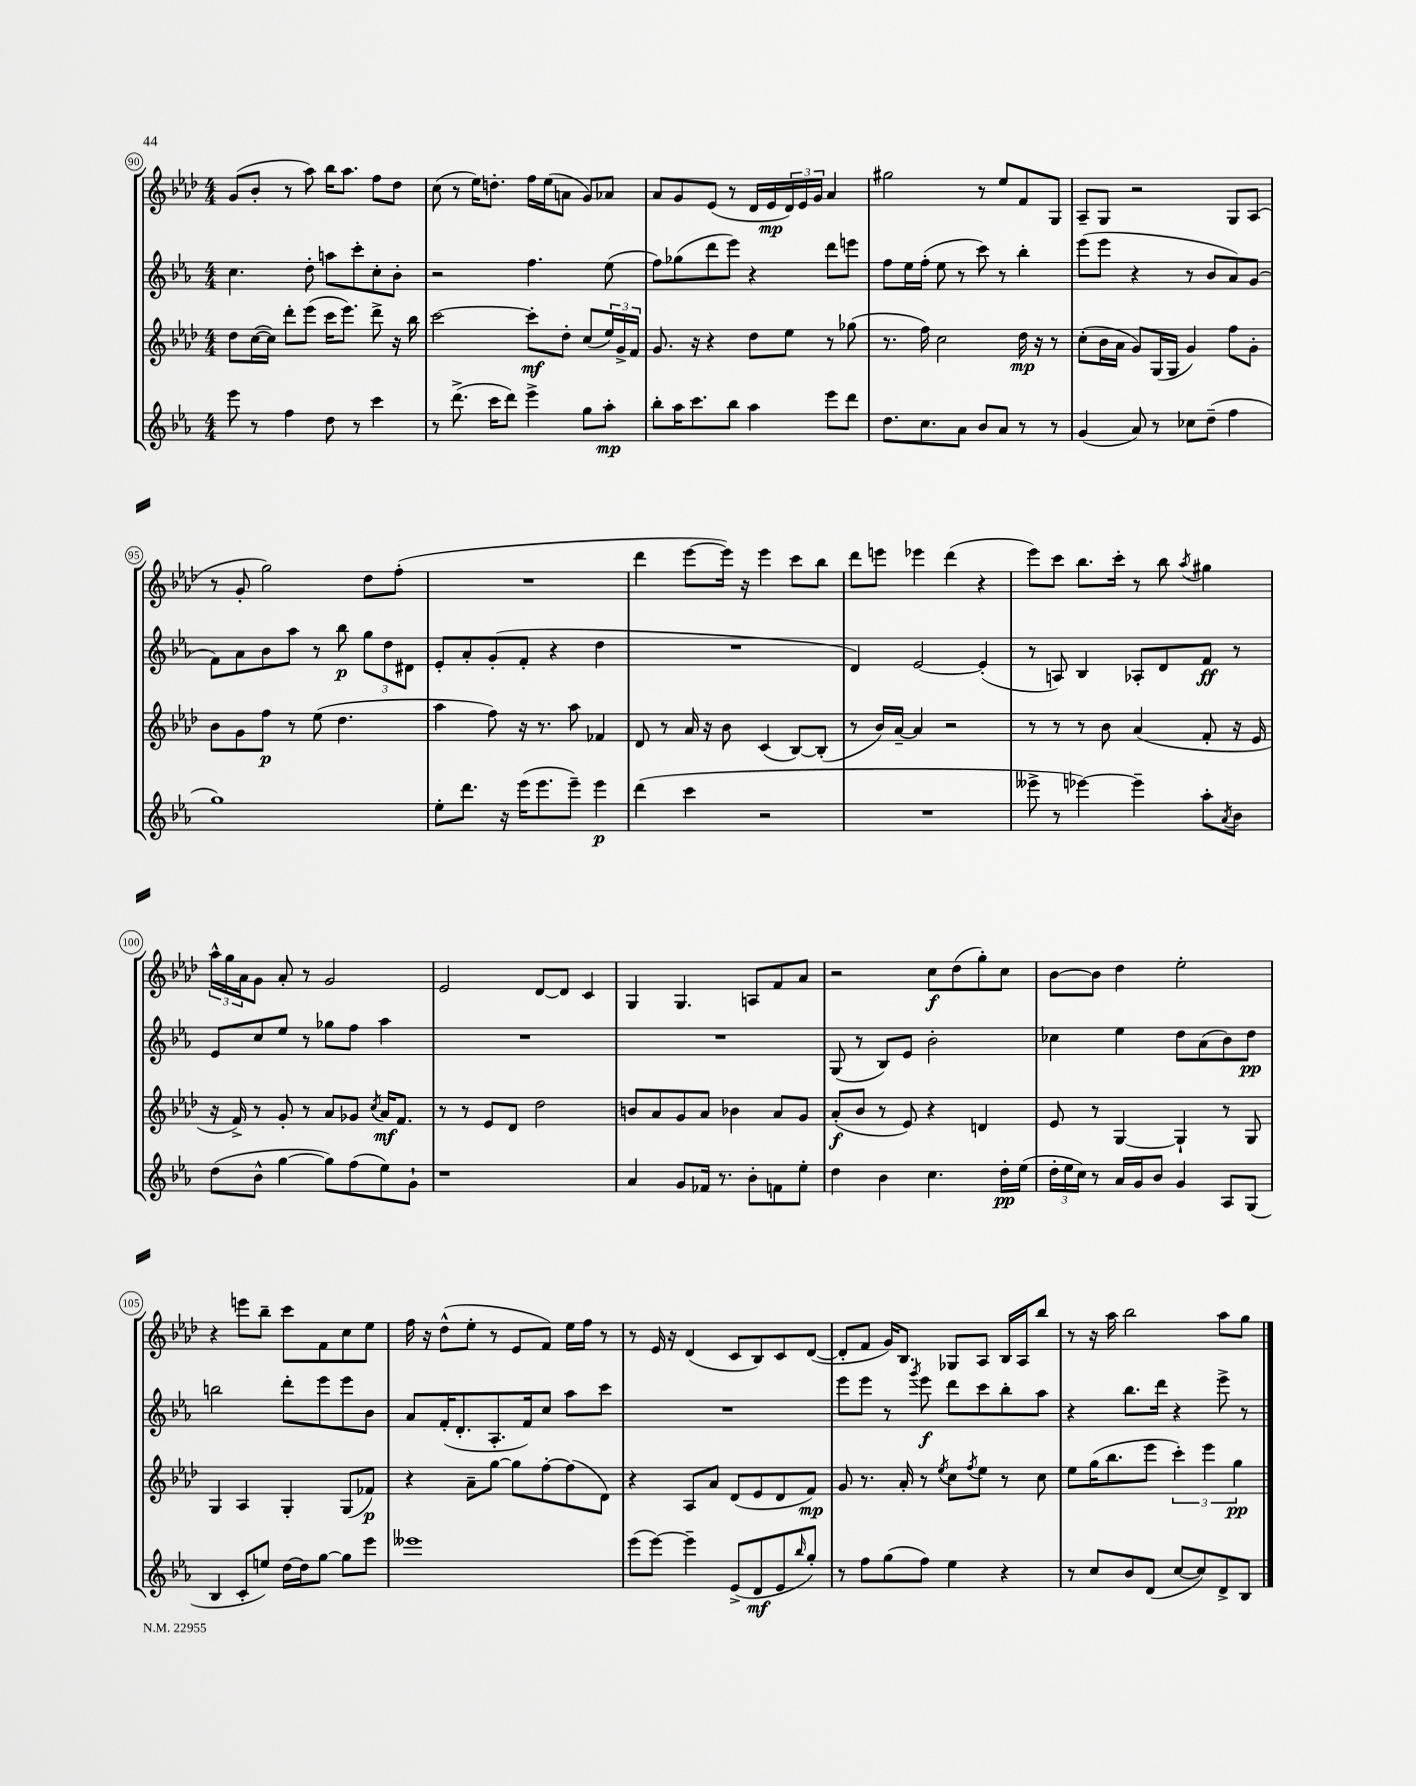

**kern	**kern	**kern	**kern
*staff4	*staff3	*staff2	*staff1
*clefG2	*clefG2	*clefG2	*clefG2
*k[b-e-a-]	*k[b-e-a-d-]	*k[b-e-a-]	*k[b-e-a-d-]
*M4/4	*M4/4	*M4/4	*M4/4
8eee-	8dd-	4.cc	(8g
8r	([16cc	.	8b-'
.	16cc])	.	.
4ff	8ddd-'	.	8r
.	(8eee-	8dd'	8aa-)
8dd	16ccc	8aa	16bb-
.	8.eee-)	.	8.aa-
8r	.	8ccc'	.
4ccc	8ddd-^	8cc'	8ff
.	16r	8b-'	8dd-
.	16bb-	.	.
=	=	=	=
8r	[2ccc	2r	(8cc
(8.ddd^	.	.	8r
.	.	.	16ee-)
16ccc	.	.	8.dd'
8ddd)	.	.	.
4eee-^	8ccc']	4.ff	16ff
.	.	.	(16ee-
.	8dd-'	.	8a
8gg	(8cc	.	8g)
8aa-'	24ee-)	(8ee-	8a-
.	24g^	.	.
.	24f	.	.
=	=	=	=
8bb-'	8.g	8ff)	8a-
16aa-	.	(8gg-	8g
8.ccc	16r	.	.
.	4r	8ddd	(8e-
8bb-	.	8eee-)	8r
4aa-	8dd-	4r	16d-
.	.	.	16e-
.	8ee-	.	24d-)
.	.	.	24e-
.	.	.	24g
8eee-	8r	8ddd	4a-
8ddd	(8gg-	8eee	.
=	=	=	=
8.dd	8.r	8ff	2gg#
.	.	16ee-	.
8.cc	16ff)	(16ff'	.
.	2cc	8ee-	.
8a-	.	8r	.
8b-	.	8ccc)	8r
8a-	.	8r	8ee-
8r	16dd-	4bb-'	8f
.	16r	.	.
8r	8r	.	8G
=	=	=	=
(4g	(8cc'	(8eee-	8A-~
.	16b-	8eee-	8G
.	16a-	.	.
8a-)	8g)	4r	2r
8r	(16G	.	.
.	16G	.	.
8cc-	4g)	8r	.
(8dd~	.	8b-	.
4ff	8ff	8a-)	8G
.	8g'	(8g	(8A-
=	=	=	=
1gg)	8b-	8f)	8r
.	8g	8a-	8g'
.	8ff	8b-	2gg)
.	8r	8aa-	.
.	(8ee-	8r	.
.	4.dd-	8bb-	.
.	.	12gg	8dd-
.	.	12dd	.
.	.	.	(8ff'
.	.	12d#	.
=	=	=	=
8ee-'	4aa-	8e-'	1r
8.ddd	.	8a-'	.
.	8ff)	(8g'	.
16r	.	.	.
(16eee-	16r	8f'	.
8.eee-	8.r	.	.
.	.	4r	.
8eee-~)	8aa-	.	.
4eee-	4f-	4dd	.
=	=	=	=
(4ddd	8d-	1r	4ddd-
.	8r	.	.
4ccc	16a-	.	[8eee-
.	16r	.	.
.	8b-	.	16eee-])
.	.	.	16r
2r	(4c	.	4eee-
.	[8B-)	.	8ccc
.	(8B-']	.	8bb-
=	=	=	=
1r	8r	4d)	8ddd-
.	16b-)	.	8eee
.	[16a-~	.	.
.	4a-]	[2e-	4eee-
.	2r	.	(4ddd-
.	.	(4e-']	4r
=	=	=	=
8eee--^	8r	8r	8eee-)
8r	8r	8A)	8ccc
[4eee-)	8r	4B-	8.bb-
.	8b-	.	.
.	.	.	16ccc'
4eee-~]	(4a-	8A-'	8r
.	.	8d	8bb-
.	.	.	8qaa-
8aa-'	8f'	8f	4gg#
8qa-	.	.	.
8b-	16r	8r	.
.	16e-	.	.
=	=	=	=
(8dd	16r	8e-	24aa-^^
.	.	.	24gg
.	16f^)	.	.
.	.	.	24a-
8b-^^	8r	8cc	8g
[4gg	8g'	8ee-	8a-'
.	8r	8r	8r
8gg])	8a-	8gg-	2g
(8ff	8g-	8ff	.
.	8qcc	.	.
8ee-)	16a-	4aa-	.
.	8.f	.	.
8g`	.	.	.
=	=	=	=
1r	8r	1r	2e-
.	8r	.	.
.	8e-	.	.
.	8d-	.	.
.	2dd-	.	[8d-
.	.	.	8d-]
.	.	.	4c
=	=	=	=
4a-	8b	1r	4G
.	8a-	.	.
8g	8g	.	4.G
16f-	8a-	.	.
8.r	.	.	.
.	4b-	.	.
8b-'	.	.	8A
8f	8a-	.	8f
8ee-'	8g	.	8a-
=	=	=	=
4dd	(8a-'	(8G	2r
.	8b-	8r	.
4b-	8r	8B-)	.
.	8e-)	8e-	.
4.cc	4r	2b-'	8cc
.	.	.	(8dd-
.	4d	.	8gg')
16dd'	.	.	8cc
(16ee-	.	.	.
=	=	=	=
24dd'	8e-	4cc-	[8b-
24ee-	.	.	.
24cc)	.	.	.
8r	8r	.	8b-]
16a-	[4G	4ee-	4dd-
16g	.	.	.
8b-	.	.	.
4g	4G`]	8dd	2ee-'
.	.	(8a-	.
8A-	8r	8b-)	.
(8G	8G	8dd	.
=	=	=	=
4B-	4G	2bb	4r
8c'	4A-	.	8eee
8ee)	.	.	8bb-~
[16dd	4G'	8ddd'	8ccc
16dd]	.	.	.
[8gg	.	8eee-	8f
8gg]	(8G	8eee-	8cc
8eee-	8f-)	8b-	8ee-
=	=	=	=
1eee--	4r	8a-	16ff
.	.	.	16r
.	.	(16f'	(8dd-^^
.	.	8.d'	.
.	8a-~	.	8ee-'
.	[8gg	8.A-'	8r
.	8gg]	.	8e-
.	.	16f)	.
.	[8ff'	8cc	8f)
.	(8ff]	8aa-	16ee-
.	.	.	16ff
.	8d-)	8ccc	8r
=	=	=	=
(8eee-	4r	1r	8r
[8eee-)	.	.	16e-
.	.	.	16r
4eee-~]	8A-	.	(4d-
.	8a-	.	.
(8e-^	(8d-	.	8c
8d	8e-	.	8B-)
8e-	8d-	.	8c
16qqbb-	.	.	.
8gg')	8f)	.	([8d-
=	=	=	=
8r	8g	8eee-	8d-']
8ff	8.r	8eee-	8f
(8gg	.	8r	16g)
.	16a-'	.	8.B-
.	.	8qggg	.
8ff)	8r	8eee-	.
.	8qee-	.	.
4ee-	8cc	8ddd	8G-
.	8qff	.	.
.	8ee-	8ccc	8A-
4r	8r	8bb-'	16B-
.	.	.	16A-
.	8cc	8aa-	8bb-
=	=	=	=
8r	8ee-	4r	8r
8cc	(16gg	.	16r
.	8.bb-	.	16aa-
8b-	.	8.bb-	2bb-
(8d	8eee-	.	.
.	.	16ddd	.
[8cc	6ccc')	4r	.
8cc])	.	.	.
.	6eee-	.	.
8d^	.	8eee-^	8aa-
.	6gg	.	.
8B-	.	8r	8gg
==	==	==	==
*-	*-	*-	*-
